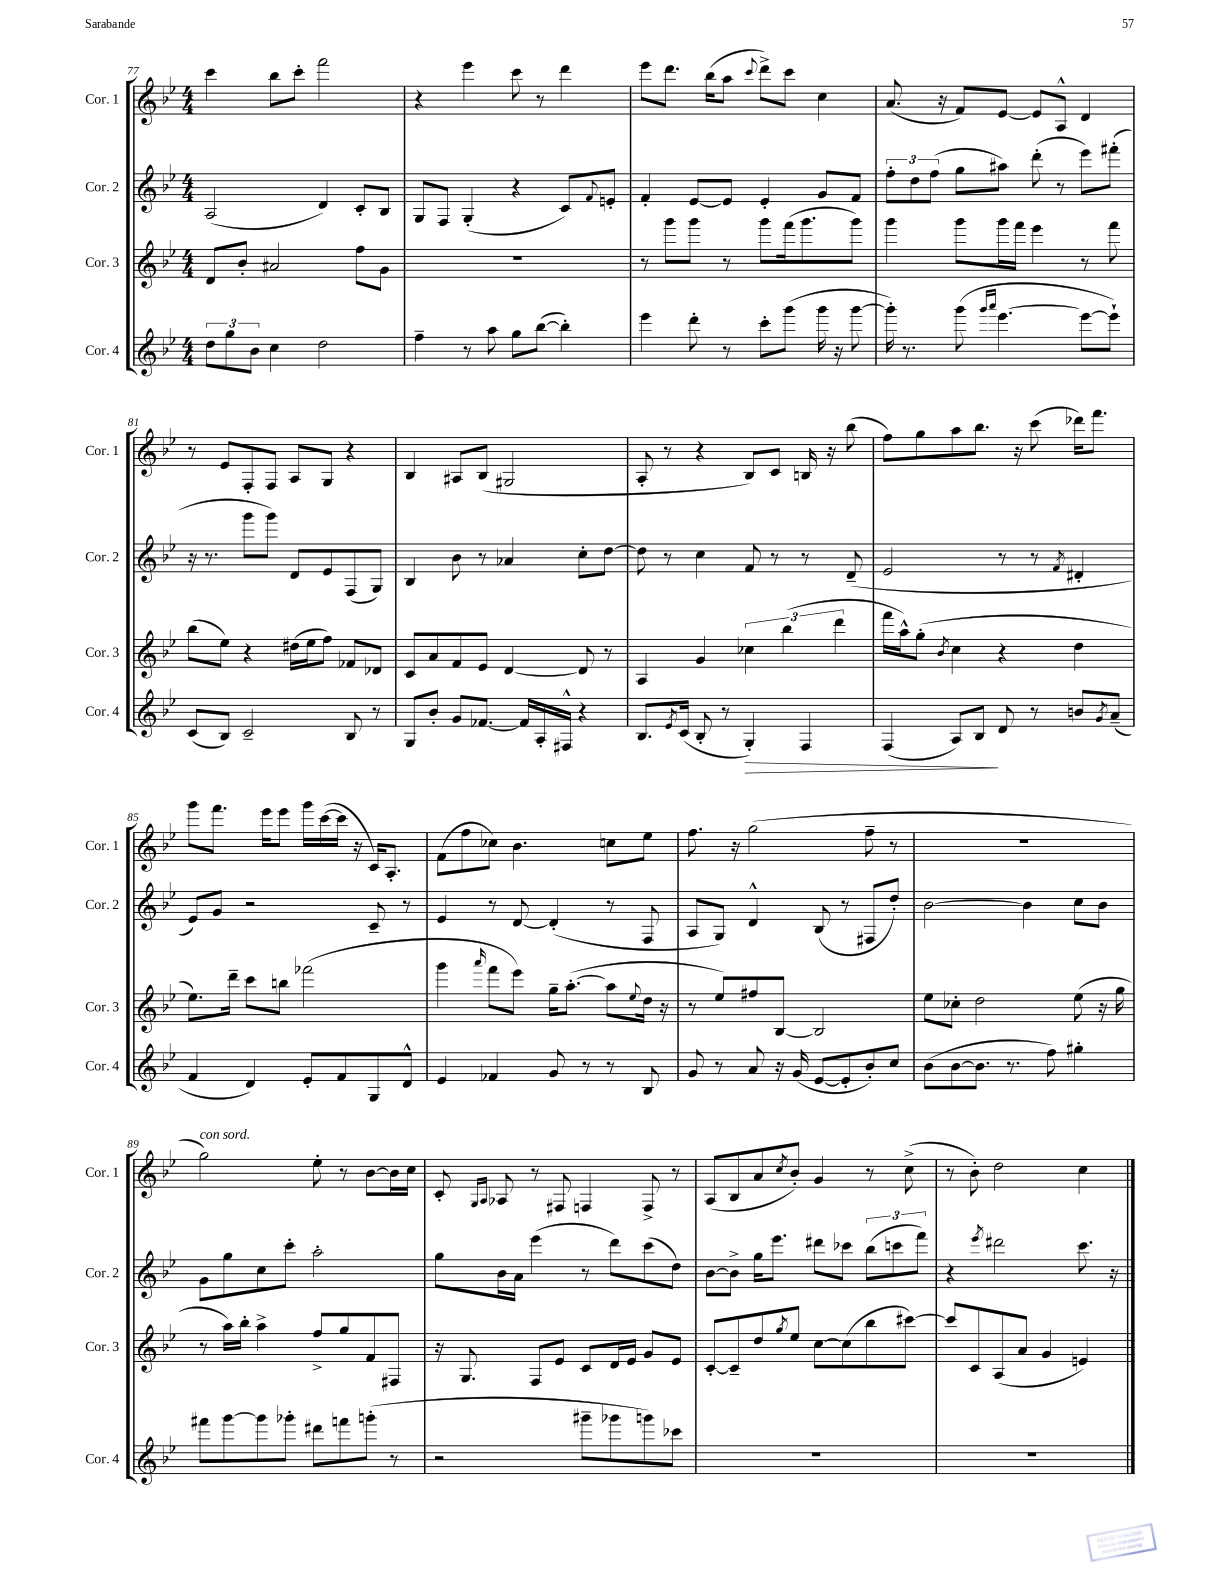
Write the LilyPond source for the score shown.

<<
\new StaffGroup <<
\new Staff = "s0" \with { instrumentName = "Cor. 1" shortInstrumentName = "Cor. 1" } {
    \clef treble \key bes \major \numericTimeSignature \time 4/4
    c'''4 bes''8 c'''8-. f'''2 |
    r4 ees'''4 c'''8 r8 d'''4 |
    ees'''8 d'''8. bes''16( a''8 \appoggiatura { c'''8 } d'''8->) c'''8 c''4 |
    a'8.( r16 f'8) ees'8~ ees'8 a8-^ d'4 |
    r8 ees'8 f8-. f8 a8 g8 r4 |
    bes4 ais8 bes8( gis2 |
    a8-. r8 r4 bes8) c'8 b16 r16 bes''8( |
    f''8) g''8 a''8 bes''8. r16 c'''8( des'''16) f'''8. |
    g'''8 f'''8. ees'''16 ees'''8 g'''16 c'''16~( c'''16 r16 c'16) a8.-. |
    f'8( f''8 ces''8) bes'4. c''8 ees''8 |
    f''8. r16 g''2( f''8-- r8 |
    R1 |
    g''2^\markup { \italic "con sord." }) ees''8-. r8 bes'8~ bes'16 c''16 |
    c'8-. \grace { g16 a16 } aes8 r8 fis8 f4 f8-> r8 |
    a8( bes8 a'8 \acciaccatura { c''8 } bes'8-.) g'4 r8 c''8->( |
    r8 bes'8-.) d''2 c''4 \bar "|." |
}
\new Staff = "s1" \with { instrumentName = "Cor. 2" shortInstrumentName = "Cor. 2" } {
    \clef treble \key bes \major \numericTimeSignature \time 4/4
    a2( d'4) c'8-. bes8 |
    g8 f8 g4-.( r4 c'8) \appoggiatura { f'8 } e'8-. |
    f'4-. ees'8~ ees'8 ees'4-. g'8 f'8 |
    \tuplet 3/2 { f''8-. d''8 f''8( } g''8 ais''8) d'''8-.( r8 ees'''8) fis'''8-.( |
    r16 r8. g'''8 g'''8) d'8 ees'8 f8( g8) |
    bes4 bes'8 r8 aes'4 c''8-. d''8~ |
    d''8 r8 c''4 f'8 r8 r8 d'8--( |
    ees'2 r8 r8 \acciaccatura { f'8 } dis'4-. |
    ees'8) g'8 r2 c'8-- r8 |
    ees'4 r8 d'8~ d'4-.( r8 f8 |
    a8 g8) d'4-^ bes8( r8 fis8 d''8-.) |
    bes'2~ bes'4 c''8 bes'8 |
    g'8 g''8 c''8 c'''8-. a''2-. |
    g''8 bes'16 a'16 ees'''4( r8 d'''8) c'''8( d''8) |
    bes'8~ bes'8-> g''16 ees'''8. dis'''8 ces'''8 \tuplet 3/2 { bes''8( c'''8 f'''8) } |
    r4 \acciaccatura { ees'''8 } dis'''2 c'''8. r16 \bar "|." |
}
\new Staff = "s2" \with { instrumentName = "Cor. 3" shortInstrumentName = "Cor. 3" } {
    \clef treble \key bes \major \numericTimeSignature \time 4/4
    d'8 bes'8-. ais'2 f''8 g'8 |
    R1 |
    r8 g'''8 g'''8 r8 g'''8 f'''16( g'''8. g'''8) |
    g'''4 g'''8 g'''16 f'''16 ees'''4 r8 f'''8 |
    bes''8( ees''8) r4 dis''16( ees''16 f''8) fes'8 des'8 |
    c'8 a'8 f'8 ees'8 d'4~ d'8 r8 |
    a4 g'4 \tuplet 3/2 { ces''4 bes''4( d'''4 } |
    f'''16 a''16-^) g''8-.( \acciaccatura { bes'8 } c''4 r4 d''4 |
    ees''8.) d'''16-- c'''8 b''8 fes'''2( |
    g'''4 \grace { a'''16 } f'''8 ees'''8) g''16-- a''8.~-.( a''8 \appoggiatura { ees''8 } d''16 r16 |
    r8 ees''8) fis''8 bes8~ bes2 |
    ees''8 ces''8-. d''2 ees''8( r16 g''16 |
    r8 a''16) bes''16-. a''4-> f''8-> g''8 f'8 fis8 |
    r16 g8. f8 ees'8 c'8 d'16 ees'16 g'8 ees'8 |
    c'8~-. c'8-- d''8 \acciaccatura { g''8 } ees''8 c''8~ c''8( bes''8 cis'''8~) |
    cis'''8 c'8 a8( a'8 g'4 e'4) \bar "|." |
}
\new Staff = "s3" \with { instrumentName = "Cor. 4" shortInstrumentName = "Cor. 4" } {
    \clef treble \key bes \major \numericTimeSignature \time 4/4
    \tuplet 3/2 { d''8 g''8 bes'8 } c''4 d''2 |
    f''4-- r8 a''8 g''8 bes''8~( bes''4-.) |
    ees'''4 d'''8-. r8 c'''8-. g'''8( g'''16 r16 g'''8~ |
    g'''16-.) r8. g'''8( \grace { g'''16 a'''16 } ees'''4.~ ees'''8~ ees'''8-!) |
    c'8( bes8) c'2-- bes8 r8 |
    g8 bes'8-. g'8 fes'8.~ fes'16 a16-. fis16-^ r4 |
    bes8. \acciaccatura { ees'8 } c'16( bes8-. r8 g4-.\>) f4 |
    f4( a8) bes8\! d'8 r8 b'8 \acciaccatura { g'8 } a'8--( |
    f'4 d'4) ees'8-. f'8 g8 d'8-^ |
    ees'4 fes'4 g'8 r8 r8 bes8 |
    g'8 r8 a'8 r16 g'16( ees'8~ ees'8-. bes'8-.) c''8 |
    bes'8( bes'8~ bes'8. r8. f''8) gis''4-. |
    fis'''8 g'''8~ g'''8 ges'''8-. dis'''8 f'''8 g'''8-.( r8 |
    r2 gis'''8-- ges'''8 g'''8) ces'''8 |
    R1 |
    R1 \bar "|." |
}
>>
>>
\layout { \context { \Score currentBarNumber = #77 } }
